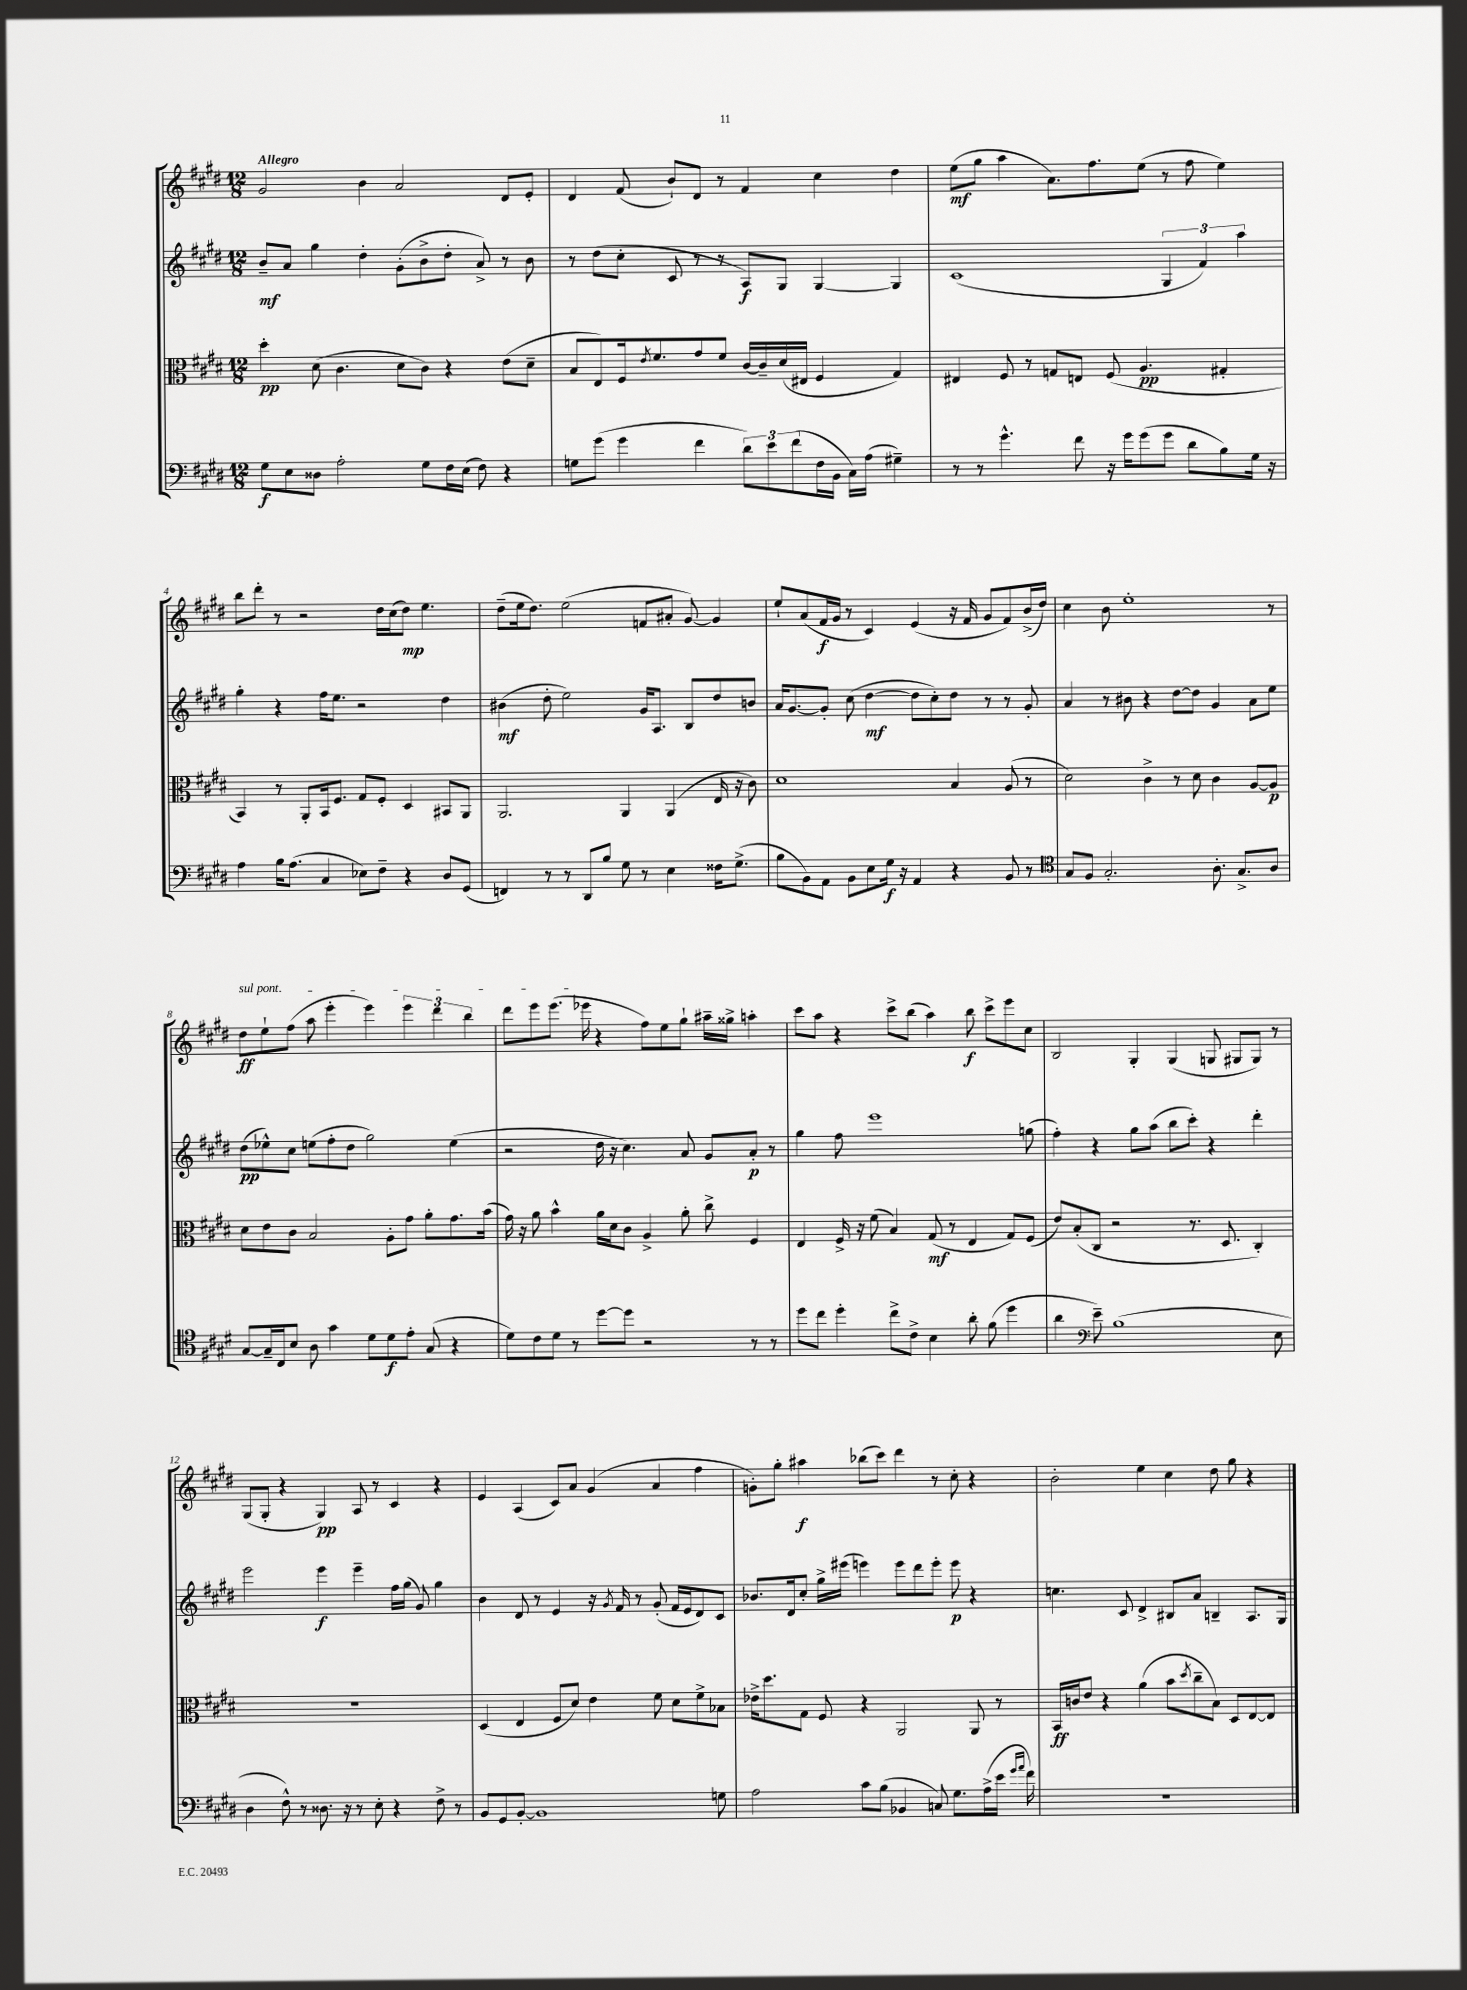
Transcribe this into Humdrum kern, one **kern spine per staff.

**kern	**kern	**kern	**kern
*staff4	*staff3	*staff2	*staff1
*clefF4	*clefC3	*clefG2	*clefG2
*k[f#c#g#d#]	*k[f#c#g#d#]	*k[f#c#g#d#]	*k[f#c#g#d#]
*M12/8	*M12/8	*M12/8	*M12/8
8G#	4dd#'	8b~	2g#
8E	.	8a	.
8D##	(8d#	4gg#	.
2A'	4.c#	.	.
.	.	4dd#'	4b
.	8d#	(8g#'	2a
8G#	8c#)	8b^	.
16F#	4r	8dd#'	.
(16E	.	.	.
8F#)	.	8a^)	.
4r	(8e	8r	8d#
.	8d#~	8b	8e'
=	=	=	=
8G	8B	8r	4d#
(8g#	8E)	(8dd#	.
4g#	16F#	8cc#'	(8f#
.	8qe	.	.
.	8.f#	.	.
.	.	8c#	8b`)
4f#	8g#	8r	8d#
.	8f#	8r	8r
12d#)	[16c#	8A)	4f#
.	16c#~]	.	.
12e	.	.	.
.	(16d#	8G#	.
(12f#	.	.	.
.	16E#	.	.
16F#	4F#	[4G#	4cc#
16BB	.	.	.
16C#)	.	.	.
(16A	.	.	.
4G#~)	4G#)	4G#]	4dd#
=	=	=	=
8r	4E#	(1c#	(8ee
8r	.	.	8gg#
4.g#^^	8F#	.	4aa
.	8r	.	.
.	8G	.	8.a)
8f#	8E	.	.
.	.	.	8.ff#
16r	(8F#	.	.
16g#	.	.	.
(8g#	4.A	.	(8ee
8g#	.	6G#	8r
8d#	.	.	8ff#
.	.	6f#)	.
8B)	4G#'	.	4ee)
.	.	6aa	.
16G#	.	.	.
16r	.	.	.
=	=	=	=
4A	4BB)	4gg#'	8bb
.	.	.	8ddd#'
16B	8r	4r	8r
(8.A	.	.	.
.	8AA'	.	2r
4C#	16BB	16ff#	.
.	8.F#	8.ee	.
8E-)	8G#	2r	.
8F#~	8F#'	.	16dd#
.	.	.	(16cc#
4r	4D#	.	8dd#)
.	.	.	4.ee
8D#	8BB#	4dd#	.
(8GG#	8AA	.	.
=	=	=	=
4FF)	2.AA	(4b#	(8dd#~
.	.	.	16ee
.	.	.	8.dd#)
8r	.	8dd#'	.
8r	.	2ee)	(2ee
8DD#	.	.	.
8B	.	.	.
8G#	4AA	.	.
8r	.	16g#	8f
.	.	8.A	.
4E	(4AA	.	8a#'
.	.	8B	[8g#)
16F##	16E	8dd#	4g#]
(8.G#^	16r	.	.
.	8c#)	8b	.
=	=	=	=
8B	1d#	16a	8ee`
.	.	[8.g#	.
8BB)	.	.	(8a
8AA	.	8g#']	16f#
.	.	.	16g#
8BB	.	(8cc#	8r
8E	.	[4dd#	4c#)
16G#	.	.	.
16r	.	.	.
4AA	.	8dd#]	(4e
.	.	8cc#')	.
4r	4B	8dd#	16r
.	.	.	16f#
.	.	8r	8g#
8BB	(8A	8r	8f#)
8r	8r	8g#'	(16b^
.	.	.	16dd#)
=	=	=	=
*clefC4	*	*	*
8G#	2d#)	4a	4cc#
8F#	.	.	.
2.G#'	.	8r	8b
.	.	8b#	1ee'
.	4c#^	4r	.
.	8r	[8dd#	.
.	8d#	8dd#]	.
8.A'	4c#	4g#	.
8.G#^	.	.	.
.	[8A	8a	.
8A	8A]	8ee	8r
=	=	=	=
[8G#	8d#	(8dd#	8dd#
16G#~]	8e	8ee-^^)	8ee`
16C#	.	.	.
8B	8c#	8cc#	(8ff#
8A	2B	(8ee	8aa
4g#	.	8ff#'	4eee'
.	.	8dd#	.
8d#	.	2gg#)	4eee)
8d#	8A'	.	.
8e'	8g#	.	6eee
(8G#	8a'	.	.
.	.	.	6ddd#
4r	8.g#	(4ee	.
.	.	.	6bb
.	(16b	.	.
=	=	=	=
8d#)	16g#)	2r	8ddd#
.	16r	.	.
8c#	8a	.	8eee
8d#	4b^^	.	(8.eee
8r	.	.	.
.	.	.	16eee-
[8dd#	16a	16dd#	4r
.	16d#	16r	.
8dd#]	8c#	4.cc#)	.
2r	4A^	.	8ff#)
.	.	.	8ee
.	8a'	8a	8gg#`
.	8cc#^	8g#	16aa#~
.	.	.	16gg##^
8r	4F#	8a'	4aa'
8r	.	8r	.
=	=	=	=
8dd#	4E	4gg#	8ccc#
8cc#	.	.	8aa
4dd#'	16F#^	8ff#	4r
.	16r	.	.
.	(8f#	1eee	.
8cc#^	4B)	.	8ccc#^
8c#^	.	.	(8bb
4B	(8G#	.	4aa)
.	8r	.	.
8a'	4E	.	8bb
(8f#	.	.	8ccc#^
4dd#	8G#)	.	8eee
.	(8F#	(8gg	8cc#
=	=	=	=
4a	8e)	4ff#')	2B
.	(8B'	.	.
*clefF4	*	*	*
8e~)	8C#	4r	.
(1B	2r	.	.
.	.	8gg#	4G#'
.	.	(8aa	.
.	.	8bb	(4G#
.	8.r	8ccc#')	.
.	.	4r	8G
.	8.D#	.	.
.	.	.	8G#
.	4C#')	4ddd#'	8G#)
8E	.	.	8r
=	=	=	=
4D#	1.r	2eee	(8G#
.	.	.	8G#'
8F#^^)	.	.	4r
8r	.	.	.
8.D##	.	4eee	4G#)
16r	.	.	.
8r	.	4eee~	8A
8E'	.	.	8r
4r	.	16ff#	4c#
.	.	(16gg#	.
.	.	8g#)	.
8F#^	.	4gg#	4r
8r	.	.	.
=	=	=	=
8BB	(4D#	4b	4e
8GG#	.	.	.
[8BB'	4E	8d#	(4A
1BB]	.	8r	.
.	8F#	4e	8c#)
.	8d#)	.	8a
.	4e	16r	(4g#
.	.	8qg#	.
.	.	16f#	.
.	.	8r	.
.	8f#	(8g#'	4a
.	8d#	16f#	.
.	.	16e	.
.	8f#^	8d#)	4ff#
8G	8B-	8c#	.
=	=	=	=
2A	16e-^	8.b-	8g')
.	8.dd#	.	.
.	.	.	8gg#'
.	.	16d#	.
.	8G#	8cc#'	4aa#
.	8F#	16gg#^	.
.	.	(16eee#	.
8c#	4r	4eee)	(8bb-
(8B	.	.	8ccc#)
4BB-	2AA	8eee	4ddd#
.	.	8ddd#	.
8C)	.	8eee'	8r
8.G#	.	8eee	8cc#'
.	8AA	4r	4r
(16A^	.	.	.
16e	8r	.	.
16qqg#	.	.	.
16qqa	.	.	.
16f#)	.	.	.
=	=	=	=
1.r	16BB	4.cc	2b'
.	16c	.	.
.	8e	.	.
.	4r	.	.
.	.	8c#	.
.	(4a	4d#^	4ee
.	8b	8B#	4cc#
.	8qdd#	.	.
.	8cc#~	8a	.
.	8B)	4B~	8dd#
.	8D#	.	8gg#
.	[8E	8.A	4r
.	8E]	.	.
.	.	16G#	.
==	==	==	==
*-	*-	*-	*-
